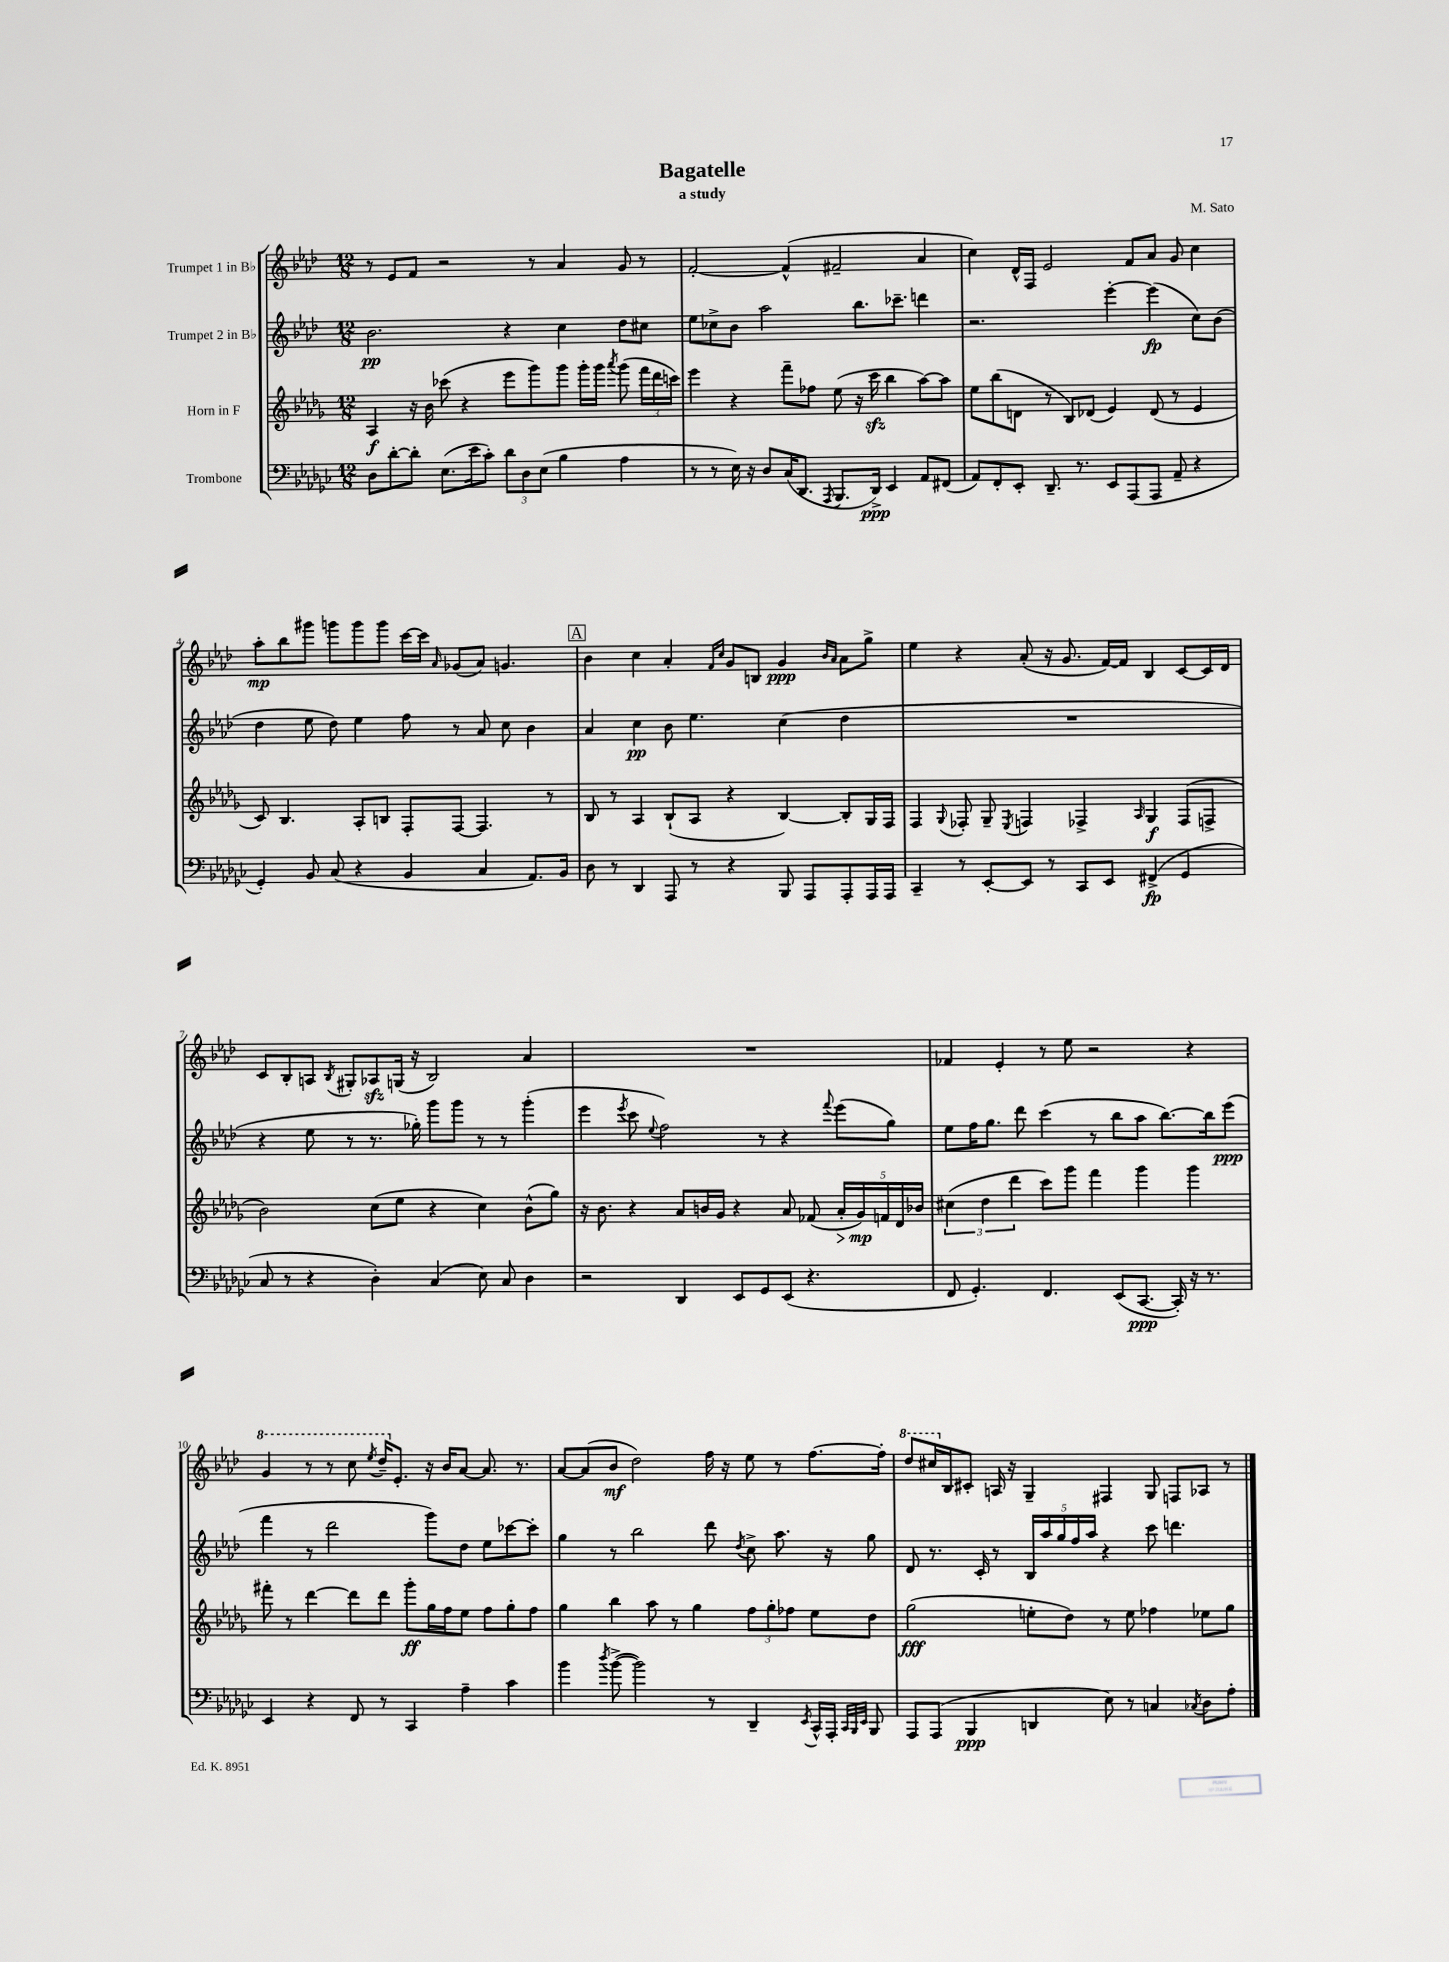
\header { title = "Bagatelle" composer = "M. Sato" subtitle = "a study" }
<<
\new StaffGroup <<
\new Staff = "s0" \with { instrumentName = "Trumpet 1 in Bb" } {
    \clef treble \key aes \major \numericTimeSignature \time 12/8
    \autoBeamOff r8 ees'8[ f'8] r2 r8 aes'4 g'8 r8 |
    f'2~-. f'4-^( fis'2-- aes'4 |
    c''4) des'16[-^ f16] ees'2 f'8[ aes'8] g'8 c''4 |
    aes''8[-.\mp bes''8 gis'''8] g'''8[ g'''8 g'''8] c'''16[~ c'''16] \grace { aes'16 } ges'8[( aes'8]) g'4. |
    \mark \markup { \box "A" } bes'4 c''4 aes'4-. \grace { f'16[ c''16] } g'8[ b8] g'4\ppp \grace { bes'16[ aes'16] } aes'8[ g''8]-> |
    ees''4 r4 aes'8-.( r16 g'8. f'16[~) f'16] bes4 c'8[~ c'16 des'16] |
    c'8[ bes8-. a8] \acciaccatura { bes8 } gis8[-. aes8\sfz g16]( r16 bes2) aes'4 |
    R1. |
    fes'4 ees'4-. r8 ees''8 r2 r4 |
    \ottava #1 g''4 r8 r8 c'''8 \acciaccatura { ees'''8 } des'''16[-- \ottava #0 ees'8.]-. r16 bes'16[ aes'8]~ aes'8. r8. |
    aes'8[~ aes'8( bes'8]\mf des''2) f''16 r16 ees''8 r8 f''8.[~ f''16]-. |
    \ottava #1 des'''8[ cis'''16 \ottava #0 bes16 cis'8]-. a16 r16 g4-- fis4 g8 f8[ aes8] r8 \bar "|." |
}
\new Staff = "s1" \with { instrumentName = "Trumpet 2 in Bb" } {
    \clef treble \key aes \major \numericTimeSignature \time 12/8
    \autoBeamOff bes'2.\pp r4 c''4 des''8[ cis''8] |
    ees''8[ ces''8-> bes'8] aes''2 bes''8.[ ces'''8.]-- d'''4 |
    r2. ees'''4~-. ees'''4\fp( c''8[) bes'8]( |
    des''4 ees''8 des''8) ees''4 f''8 r8 aes'8 c''8 bes'4 |
    \mark \markup { \box "A" } aes'4 c''4\pp bes'8 ees''4. c''4( des''4 |
    R1. |
    r4 ees''8 r8 r8. ges''16-.) g'''8[ g'''8] r8 r8 g'''4-.( |
    ees'''4 \acciaccatura { ees'''8 } c'''8 \appoggiatura { ees''8 } f''2) r8 r4 \appoggiatura { f'''8 } ees'''8[( g''8]) |
    ees''8[ f''16 g''8.] des'''8 c'''4( r8 bes''8[ aes''8] bes''8.[~) bes''16 ees'''8]\ppp( |
    f'''4 r8 des'''2 g'''8[) des''8] ees''8[ ces'''8~ ces'''8]-. |
    g''4 r8 bes''2 des'''8 \acciaccatura { des''8 } c''8-> aes''8. r16 g''8 |
    des'8 r8. c'16-. r8 \tuplet 5/4 { bes16[ aes''16 g''16 f''16 aes''16] } r4 c'''8 d'''4. \bar "|." |
}
\new Staff = "s2" \with { instrumentName = "Horn in F" } {
    \clef treble \key des \major \numericTimeSignature \time 12/8
    \autoBeamOff aes4\f r16 bes'16 ces'''8( r4 ees'''8[ ges'''8) ges'''8] ges'''16[-. ges'''16] \acciaccatura { aes'''8 } ges'''8( \tuplet 3/2 { f'''16[ des'''16 c'''16]) } |
    ees'''4 r4 f'''8[-- fes''8] ees''8( r16 c'''16\sfz bes''4 aes''8[~) aes''8] |
    ees''8[ bes''8( d'8] r8 bes8[) des'8]( ees'4) des'8( r8 ees'4 |
    c'8) bes4. aes8[-. b8] f8[-. f8]~ f4. r8 |
    \mark \markup { \box "A" } bes8 r8 aes4 bes8[-!( aes8] r4 bes4~) bes8[-. ges16 f16] |
    f4 \appoggiatura { ges8 } fes8-. ges8-- \acciaccatura { ees8 } f4 fes4-> \grace { aes16 } ges4\f fes8[( f8]-> |
    bes'2) c''8[( ees''8] r4 c''4) bes'8[-^( ges''8]) |
    r16 bes'8. r4 aes'8[ b'16 ges'16] r4 aes'8 fes'8( \tuplet 5/4 { aes'16[-.\> ges'16\mp\!) f'16 des'16 bes'16] } |
    \tuplet 3/2 { cis''4( des''4 des'''4 } c'''8[) ges'''8] f'''4 ges'''4 ges'''4 |
    fis'''8-. r8 des'''4~ des'''8[ des'''8] ges'''8[-.\ff ges''16 f''16 ees''8] f''8[ ges''8-. f''8] |
    ges''4 bes''4 aes''8 r8 ges''4 \tuplet 3/2 { f''8[ ges''8-. fes''8] } ees''8[ des''8] |
    ges''2\fff( e''8[-. des''8]) r8 e''8 fes''4 ees''8[ ges''8] \bar "|." |
}
\new Staff = "s3" \with { instrumentName = "Trombone" } {
    \clef bass \key ges \major \numericTimeSignature \time 12/8
    \autoBeamOff des8[ des'8~-. des'8]-. ees8.[( ees'16 ces'8]-.) \tuplet 3/2 { des'8[ des8 ees8]( } bes4 aes4 |
    r8 r8 ees16) r16 des8[ ces16( des,8.] \acciaccatura { aes,,8 } bes,,8.[ des,16]->\ppp) ees,4 aes,8[ fis,8]( |
    aes,8[) f,8-. ees,8]-. des,8.-- r8. ees,8[ aes,,8( aes,,8] aes,8-- r4 |
    ges,4-.) bes,8 ces8( r4 bes,4 ces4 aes,8.[) bes,16] |
    \mark \markup { \box "A" } des8 r8 des,4 aes,,8 r8 r4 bes,,8 aes,,8[ aes,,8-. aes,,16 aes,,16] |
    ces,4-- r8 ees,8[~-. ees,8] r8 ces,8[ ees,8] fis,4->\fp( ges,4 |
    ces8 r8 r4 des4-.) ces4( ees8) ces8 des4 |
    r2 des,4 ees,8[ ges,8 ees,8]( r4. |
    f,8 ges,4.-.) f,4. ees,8[( ces,8.]~\ppp ces,16-.) r16 r8. |
    ees,4 r4 f,8 r8 ces,4 aes4-- ces'4 |
    bes'4 \acciaccatura { des''8 } bes'8~->( bes'2) r8 des,4-- \acciaccatura { ees,8 } ces,16[-^ aes,,16]-. \grace { ces,32[ bes,,32 ees,32] } bes,,8 |
    aes,,8[ aes,,8]( bes,,4\ppp d,4 ees8) r8 c4 \acciaccatura { ces8 } des8[ aes8]-. \bar "|." |
}
>>
>>
